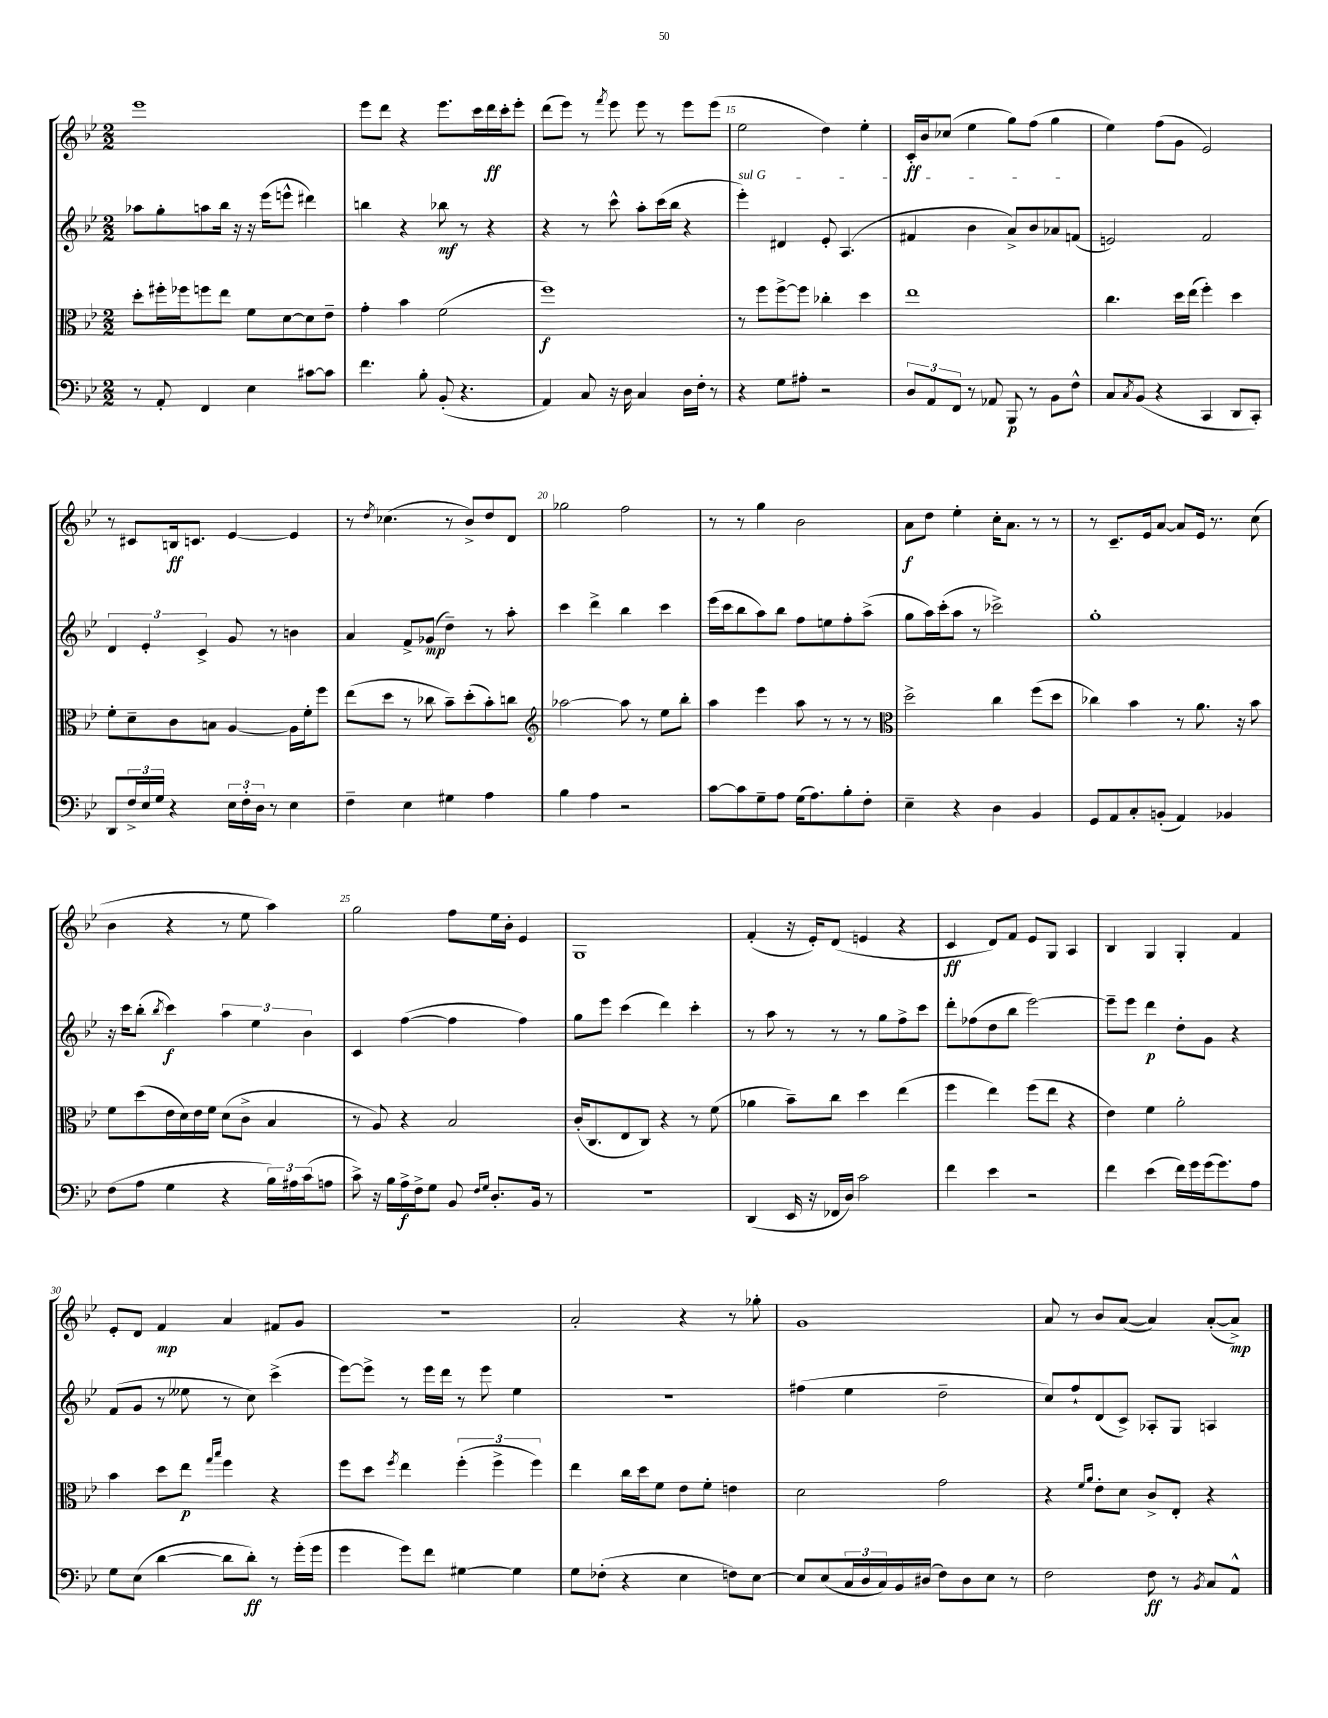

**kern	**kern	**kern	**kern
*staff4	*staff3	*staff2	*staff1
*clefF4	*clefC3	*clefG2	*clefG2
*k[b-e-]	*k[b-e-]	*k[b-e-]	*k[b-e-]
*M2/2	*M2/2	*M2/2	*M2/2
8r	8dd'	8aa-	1eee-
8AA'	16ff#'	8gg'	.
.	16ff-	.	.
4FF	8ff	8aa	.
.	8ee-	16bb-	.
.	.	16r	.
4E-	8f	16r	.
.	.	(16eee-	.
.	[8d	8eee^^	.
[8c#	8d]	4ddd#)	.
8c#]	8e-~	.	.
=	=	=	=
4.f	4g'	4bb	8eee-
.	.	.	8ddd
.	4b-	4r	4r
8B-'	.	.	.
(8BB-'	(2f	8bb-	8.eee-
4.r	.	8r	.
.	.	.	16ccc
.	.	4r	16ddd
.	.	.	16ccc'
.	.	.	8eee-'
=	=	=	=
4AA)	1ff)	4r	(8ddd
.	.	.	8eee-)
8C	.	8r	8r
.	.	.	8qfff
16r	.	8ccc^^	8eee-
16D	.	.	.
4C	.	8aa'	8eee-
.	.	(16ccc	8r
.	.	16bb-	.
16D	.	4r	8eee-
16F'	.	.	.
8r	.	.	(8eee-
=	=	=	=
4r	8r	4eee-')	2ee-
.	8ff	.	.
8G	[8ff^	4d#	.
8A#'	8ff]	.	.
2r	4cc-'	8e-'	4dd)
.	.	(4.A	.
.	4dd	.	4ee-'
=	=	=	=
12D	1ee-	4f#	16c'
.	.	.	16b-
12AA	.	.	.
.	.	.	(8cc-
12FF	.	.	.
8r	.	4b-	4ee-
8AA-	.	.	.
8BBB-	.	8a^)	8gg)
8r	.	8b-	(8ff
8BB-	.	8a-	4gg
8F^^	.	(8f	.
=	=	=	=
8C	4.cc	2e)	4ee-)
8qC	.	.	.
(8BB-	.	.	.
4r	.	.	(8ff
.	16dd	.	8g
.	(16ee-	.	.
4CC	4ff')	2f	2e-)
8DD	4dd	.	.
8CC')	.	.	.
=	=	=	=
8DD	8f'	6d	8r
24F^	8d~	.	8c#
24E-	.	6e-'	.
24G	.	.	.
4r	8c	.	16B
.	.	.	8.c
.	.	6c^	.
.	8B	.	.
24E-	[4A	8g	[4e-
24F'	.	.	.
24D	.	.	.
8r	.	8r	.
4E-	16A]	4b	4e-]
.	16f'	.	.
.	8ff	.	.
=	=	=	=
4F~	(8ee-	4a	8r
.	.	.	8qdd
.	8dd	.	(4.cc-
4E-	8r	8f^	.
.	8cc-	(8g-	.
4G#	8b-~)	4dd~)	8r
.	(8dd'	.	8b-^)
4A	8b-')	8r	8dd
.	8cc	8aa'	8d
=	=	=	=
*	*clefG2	*	*
4B-	[2aa-	4ccc	2gg-
4A	.	4ddd^	.
2r	8aa-]	4bb-	2ff
.	8r	.	.
.	8ee-	4ccc	.
.	8bb-'	.	.
=	=	=	=
[8c	4aa	(16eee-	8r
.	.	16ccc	.
8c]	.	8bb-	8r
8G~	4eee-	8aa)	4gg
8A	.	8bb-	.
(16G	8aa	8ff	2b-
8.A)	.	.	.
.	8r	8ee	.
8B-'	8r	8ff'	.
8F'	8r	(8aa^	.
=	=	=	=
*	*clefC3	*	*
4E-~	2dd^	8gg	8a
.	.	16aa)	8dd
.	.	(16ccc'	.
4r	.	8aa	4ee-'
.	.	8r	.
4D	4cc	2ccc-^)	16cc'
.	.	.	8.a
4BB-	(8ff	.	8r
.	8dd	.	8r
=	=	=	=
8GG	4cc-)	1gg'	8r
8AA	.	.	8.c~
8C'	4b-	.	.
.	.	.	16e-
(8BB'	.	.	[8a
4AA)	8r	.	8a]
.	8.a	.	16e-
.	.	.	8.r
4BB-	.	.	.
.	16r	.	.
.	8b-	.	(8cc
=	=	=	=
(8F	8f	16r	4b-
.	.	16ccc	.
8A	(8dd	(8bb-'	.
.	.	8qbb-	.
4G	16e-	4ccc)	4r
.	16d)	.	.
.	16e-	.	.
.	16f	.	.
4r	(8d	6aa	8r
.	8c^	.	8ee-
.	.	6ee-	.
24B-)	4B-	.	4aa)
24A#	.	.	.
(24c	.	6b-	.
8A	.	.	.
=	=	=	=
8c^)	8r	4c	2gg
16r	8A)	.	.
16B-	.	.	.
16A^	4r	([4ff	.
16F^	.	.	.
8G	.	.	.
8BB-	2B-	4ff]	8ff
16qqF	.	.	.
16qqG	.	.	.
8.D'	.	.	16ee-
.	.	.	16b-'
.	.	4ff)	4e-
16BB-	.	.	.
8r	.	.	.
=	=	=	=
1r	(16c'	8gg	1G
.	8.C	.	.
.	.	8eee-	.
.	8E-	(4ccc	.
.	8C)	.	.
.	4r	4ddd)	.
.	8r	4ccc'	.
.	(8f	.	.
=	=	=	=
(4DD	4a-	8r	(4f'
.	.	8aa	.
16EE-	8b-~)	8r	16r
16r	.	.	16e-')
16FF-	8cc	8r	(8d
16D)	.	.	.
2c	4dd	8r	4e
.	.	8gg	.
.	(4ee-	8ff^	4r
.	.	8ccc	.
=	=	=	=
4f	4ff	8ddd'	4c
.	.	(8ff-	.
4e-	4ee-)	8dd	8d)
.	.	8bb-	8f
2r	(8ff	[2eee-)	8e-
.	8ee-	.	8G
.	4r	.	4A
=	=	=	=
4f	4e-)	8eee-~]	4B-
.	.	8eee-	.
(4e-	4f	4ddd	4G
16f)	2a'	8dd'	4G'
16g	.	.	.
(16g	.	8g	.
8.g)	.	.	.
.	.	4r	4f
8A	.	.	.
=	=	=	=
8G	4b-	(8f	8e-'
(8E-	.	8g	8d
[4d	8dd	8r	4f
.	8ee-	8ee--	.
.	16qqgg	.	.
.	16qqbb-	.	.
8d]	4ff	8r	4a
8d')	.	8cc)	.
8r	4r	(4ccc^	8f#
(16g'	.	.	8g
16g	.	.	.
=	=	=	=
4g	8ff	[8eee-)	1r
.	8dd	8eee-^]	.
.	8qff	.	.
8g)	4ee-	8r	.
8f	.	16eee-	.
.	.	16ddd	.
[4G#	(6ff'	8r	.
.	.	8eee-	.
.	6ff^	.	.
4G#]	.	4ee-	.
.	6ff)	.	.
=	=	=	=
8G	4ee-	1r	2a'
(8F-'	.	.	.
4r	16cc	.	.
.	16dd	.	.
.	8f	.	.
4E-	8e-	.	4r
.	8f'	.	.
8F)	4e	.	8r
[8E-	.	.	8gg-'
=	=	=	=
8E-]	2d	(4ff#	1g
(8E-	.	.	.
24C	.	4ee-	.
24D	.	.	.
24C)	.	.	.
16BB-	.	.	.
(16D#	.	.	.
8F)	2g	2dd~	.
8D#	.	.	.
8E-	.	.	.
8r	.	.	.
=	=	=	=
2F	4r	8cc)	8a
.	.	8ff`	8r
.	16qqf	.	.
.	16qqa	.	.
.	8e-'	(8d	8b-
.	8d	8c^)	([8a
8F	8c^	8A-'	4a])
8r	8E-'	8G	.
8qBB-	.	.	.
8C	4r	4A	([8a'
8AA^^	.	.	8a^])
==	==	==	==
*-	*-	*-	*-
